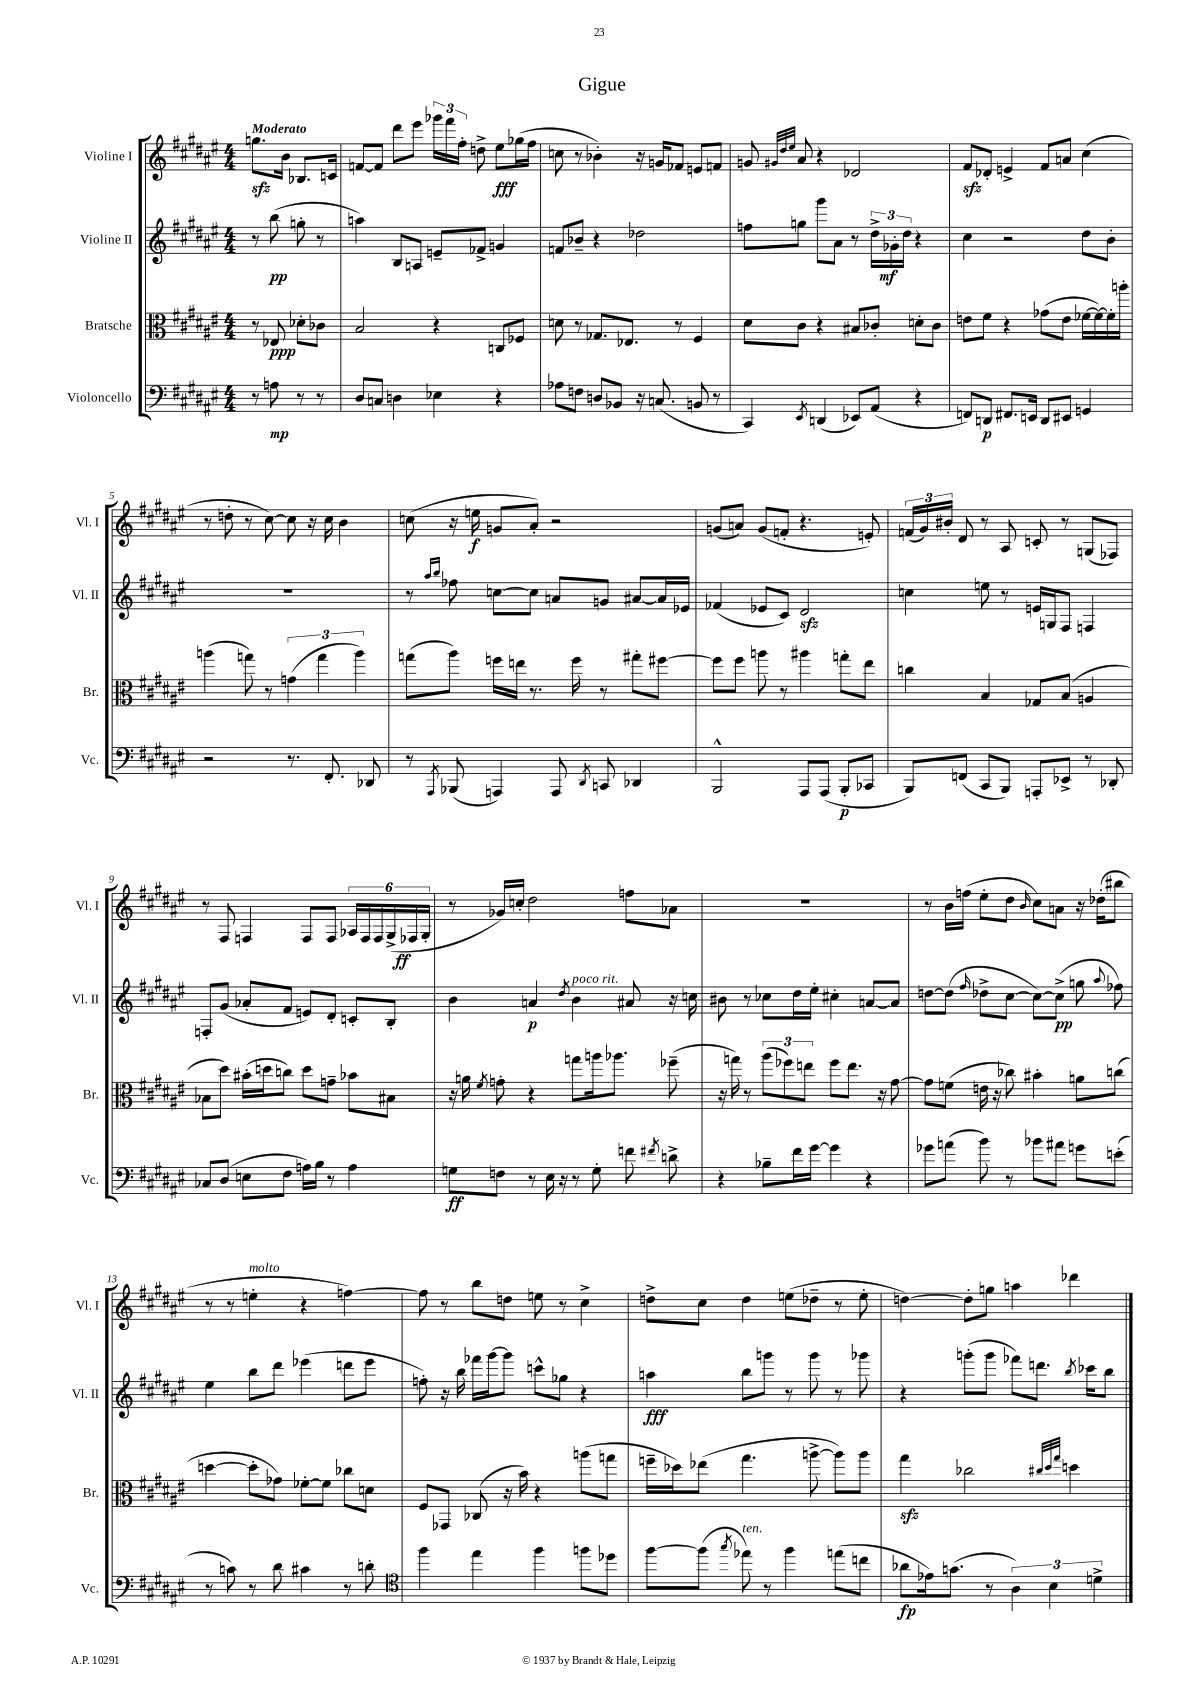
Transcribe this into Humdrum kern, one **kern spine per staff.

**kern	**kern	**kern	**kern
*staff4	*staff3	*staff2	*staff1
*clefF4	*clefC3	*clefG2	*clefG2
*k[f#c#g#d#a#e#]	*k[f#c#g#d#a#e#]	*k[f#c#g#d#a#e#]	*k[f#c#g#d#a#e#]
*M4/4	*M4/4	*M4/4	*M4/4
8r	8r	8r	8.gg
8A	8E-	(8bb	.
.	.	.	16b
8r	8d-'	8gg'	8.B-
8r	8c-	8r	.
.	.	.	16c
=	=	=	=
8D#	2B	4aa)	[8f
8C	.	.	8f]
4D	.	8B	8ddd#
.	.	8A	8eee#
4E-	4r	8e~	24ggg-
.	.	.	24fff#
.	.	.	24ff#'
.	.	8f-^	8dd^
4r	8C	4g	8ee#
.	8F-	.	(16gg-
.	.	.	16ff#
=	=	=	=
8A-	8d	8f	8cc
8F	8r	8b-~	8r
8D	8.G-	4r	4b-')
8BB-	.	.	.
.	8.E-	.	.
16r	.	2dd-	16r
(8.C	.	.	16g
.	8r	.	8f-
8BB	4F#	.	8e
8r	.	.	8f
=	=	=	=
4CC#)	8d#	8ff	8g
.	.	.	32qqg#
.	.	.	32qqdd#
.	.	.	32qqee#
.	8c#	8gg	8a#
8qEE#	.	.	.
(4DD	4r	8ggg#	4r
.	.	8a#	.
8EE-)	8B#	8r	2d-
(8AA#	8c-'	24dd#^	.
.	.	24g-'	.
.	.	24dd#	.
4r	8d'	4r	.
.	8c-	.	.
=	=	=	=
8FF)	8e	4cc#	8f#
8DD	8f#	.	8d-'
8.FF#	4r	2r	4e^
16EE	.	.	.
8DD	(8g-	.	8f#
8EE#	8e	.	8a
4GG	[16f-	8dd#	(4cc#
.	16f-_)	.	.
.	16f-']	8b'	.
.	16aa'	.	.
=	=	=	=
2r	(4aa	1r	8r
.	.	.	8dd'
.	8gg)	.	8r
.	8r	.	[8cc#)
8.r	(6g	.	8cc#]
.	.	.	16r
.	6gg	.	.
8.FF#'	.	.	16cc#
.	.	.	4b
.	6aa)	.	.
8DD-	.	.	.
=	=	=	=
8r	(8gg	8r	(8cc
.	.	16qqaa#	.
8qAAA#	.	16qqbb	.
(8BBB-	8aa#)	8ff-	16r
.	.	.	16ee
4AAA)	16ff	[8cc	8g
.	16ee	.	.
.	8.r	8cc]	8a#')
8AAA	.	8a	2r
.	16ff	.	.
8qDD#	.	.	.
8CC	8r	8g	.
4DD-	8gg#'	[8a#	.
.	[8ff#	16a#]	.
.	.	16e-	.
=	=	=	=
2BBB^^	8ff#]	(4f-	(8g
.	8ff#	.	8a)
.	8aa	8e-	(8g
.	8r	8c#)	8f'
8AAA#	4aa#	2d#	4.r
(8AAA#	.	.	.
8BBB'	8gg'	.	.
8CC-	8ee#	.	8e')
=	=	=	=
8BBB)	4cc	4cc	(24f
.	.	.	24g#)
.	.	.	24b#'
(8FF	.	.	8d#
8CC#	4B	8ee	8r
8BBB)	.	8r	8A#
8AAA'	8G-	16e	8c'
.	.	16G	.
8EE-^	(8B	8F#	8r
8r	4A	4F	(8G
8DD-'	.	.	8F-)
=	=	=	=
8C-	8B-	8F'	8r
(8D#	8dd#)	(8g#	8F#
8E	(16b#'	8a-'	4F
.	16dd	.	.
8F#	8cc)	8f#	.
16A)	8dd	8e)	8F
16B	.	.	.
8r	8g~	8d#'	8F
4A	8b-	8c'	24A-
.	.	.	24F
.	.	.	24F
.	8B#	8B'	(24G#^
.	.	.	24F-
.	.	.	24G#'
=	=	=	=
8G	16r	4b	8r
.	16a	.	.
.	8qf#	.	.
8F	8g'	.	16g-)
.	.	.	16cc'
8r	4r	4a	2dd#
16E#	.	.	.
16r	.	.	.
.	.	8qdd#	.
8r	8gg	4b	.
8G'	16aa	.	.
.	8.aa-	.	.
8f	.	8a#	8ff
8qf#	.	.	.
8d^	(8ff-~	16r	8a-
.	.	16cc	.
=	=	=	=
4r	16r	8b#	1r
.	16gg)	.	.
.	8r	8r	.
8B-~	(12aa#	8cc-	.
.	12ff-)	.	.
16f#	.	16dd#	.
.	12ee	.	.
[16g#	.	16ee#'	.
4g#]	8ff-	4cc#'	.
.	8.ee	.	.
4r	.	[8a	.
.	16r	.	.
.	[8g#	8a]	.
=	=	=	=
8g-	8g#]	[8dd	8r
(8a	(8f	(8dd]	16b
.	.	.	(16ff
.	.	16qqff#	.
8b)	16e	8dd-^	8ee#'
.	16r	.	.
8r	8cc-)	[8cc#	8dd#
.	.	.	16qqb
8b-	4b#'	8cc#_)	8cc#)
8a#	.	(8cc#^]	8a
8g	8a	8gg	16r
.	.	.	(16dd-'
.	.	8qqaa#	.
(8e'	(8cc	8ff-)	8bb#
=	=	=	=
8r	[4dd	4ee#	8r
8c)	.	.	8r
8r	8dd']	8bb	4ee'
8d#	8g-)	8ddd#	.
4c#	[8f-'	(4eee-	4r
.	8f-]	.	.
8r	8cc-	8ddd	[4ff)
8d'	8d	8eee-	.
=	=	=	=
*clefC4	*	*	*
4ff#	8F#	8ff')	8ff]
.	8GG-	16r	8r
.	.	16bb	.
4ee#	(8C-	16fff-	8bb
.	.	[16ggg#	.
.	16r	8ggg#]	8dd
.	16b)	.	.
4ff#	4r	8ccc^^	8ee
.	.	8gg-	8r
8ff	(8aa	4r	4cc#^
8dd-	8gg	.	.
=	=	=	=
[8ff#	16ff~	4aa	8dd^
.	16dd-)	.	.
(8ff#]	(8ee-	.	8cc#
8qgg#	.	.	.
8ee-)	4.gg#	8bb	4dd
8r	.	8ggg	.
4ff#	.	8r	(8ee
.	[8aa^	8ggg	8dd-~
(8ee	8aa])	8r	8r
8cc	8aa	8ggg-	8ee'
=	=	=	=
8a-	4gg#	4r	[4dd)
16e-)	.	.	.
(8.g	.	.	.
.	2cc-	(8ggg'	8dd']
8r	.	8ggg	8gg
6A#)	.	8fff-)	4aa
.	.	8.ddd	.
6B	.	.	.
.	32qqcc#	.	.
.	32qqdd#	.	.
.	32qqgg#	.	.
.	4dd	.	4ddd-
.	.	8qbb	.
.	.	16ccc-	.
6d^	.	.	.
.	.	8bb	.
==	==	==	==
*-	*-	*-	*-
